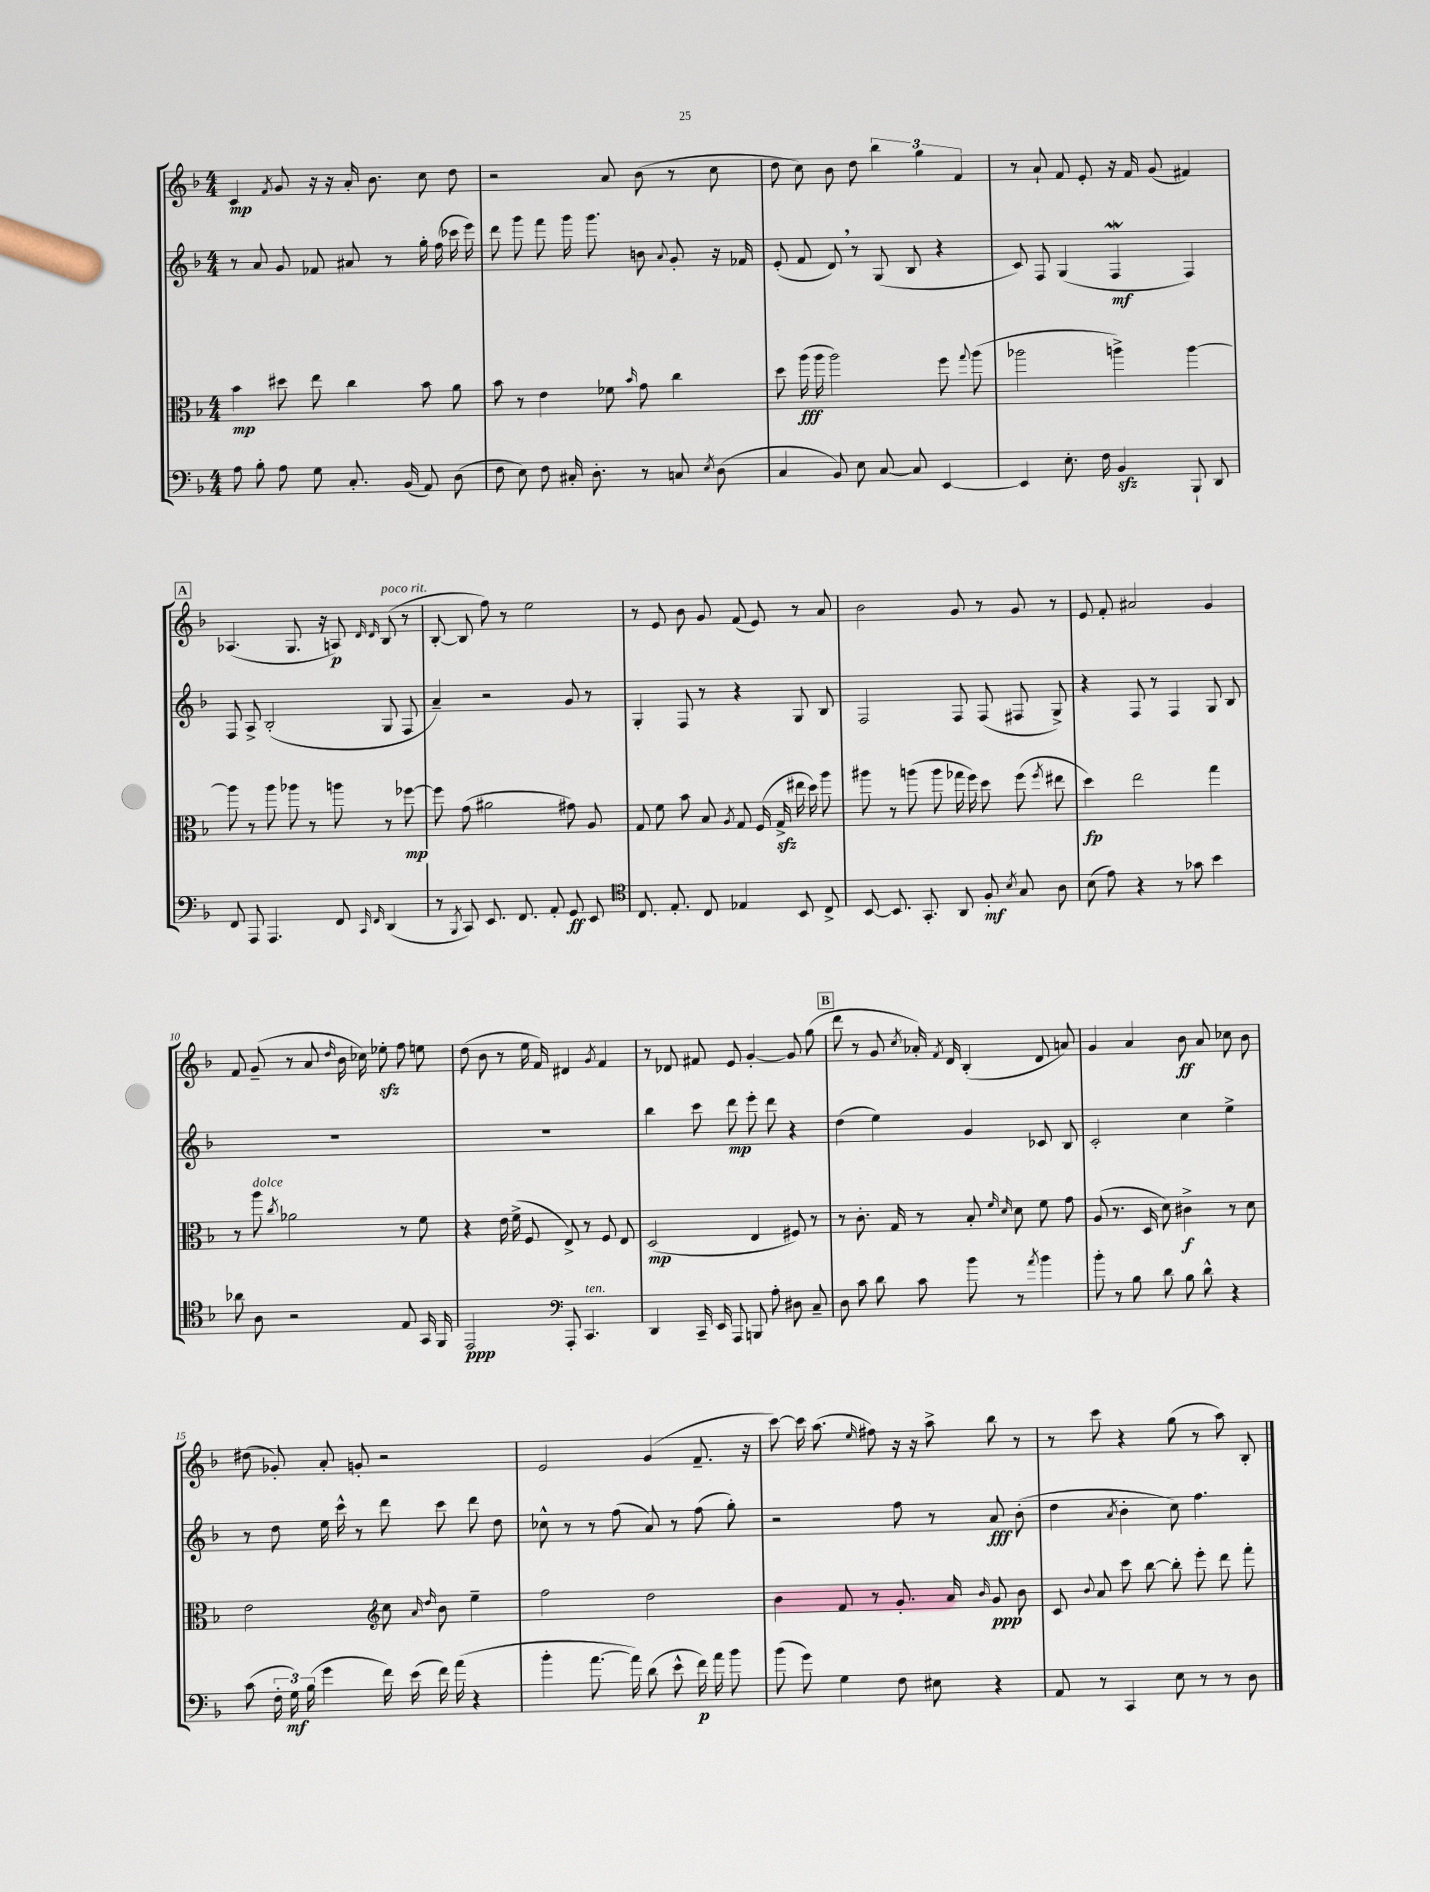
<<
\new StaffGroup <<
\new Staff = "s0" {
    \clef treble \key f \major \numericTimeSignature \time 4/4
    \autoBeamOff c'4\mp \acciaccatura { f'8 } g'8 r16 r16 a'16-. bes'8. c''8 d''8 |
    r2 a'8 bes'8( r8 c''8 |
    d''8 c''8) bes'8 d''8 \tuplet 3/2 { bes''4 g''4 f'4 } |
    r8 a'8-! f'8 e'8-. r16 f'16 g'8( fis'4) |
    \mark \markup { \box "A" } aes4.( g8. r16 a8\p) \grace { d'16 d'16 } bes8^\markup { \italic "poco rit." }( r8 |
    bes8~-. bes8 f''8) r8 e''2 |
    r8 e'8 bes'8 g'8 f'8( e'8) r8 a'8 |
    bes'2 g'8 r8 g'8 r8 |
    e'8 f'8-. ais'2 g'4 |
    f'8 g'8--( r8 a'8 \grace { d''16 } bes'16 ces''16) ees''8-.\sfz f''8 e''8 |
    d''8( bes'8 r8 e''16 f'16) dis'4 \acciaccatura { g'8 } f'4 |
    r8 des'8 fis'8 e'8 g'4~-. g'8 g''8( |
    \mark \markup { \box "B" } d'''8 r8 g'8 \acciaccatura { c''8 } aes'16-.) \acciaccatura { f'8 } d'16 bes4-.( d'8 a'8) |
    g'4 a'4 bes'8\ff a'8 ces''8 bes'8 |
    dis''8( ges'8-.) a'8-. g'8-. r2 |
    e'2 g'4( f'8.-- r16 |
    c'''8~) c'''16 a''8.( \grace { e''16 } fis''8) r16 r16 a''8-> bes''8 r8 |
    r8 c'''8 r4 g''8( r8 a''8) bes8-. \bar "|." |
}
\new Staff = "s1" {
    \clef treble \key f \major \numericTimeSignature \time 4/4
    \autoBeamOff r8 a'8 g'8 fes'8 ais'8 r8 g''16-. f''16( ces'''16 e'''16) |
    d'''8 g'''8 f'''8 g'''16 g'''8. b'8 \appoggiatura { a'8 } g'8-. r16 fes'16 |
    e'8-.( f'8 d'8) \breathe r8 g8( bes8 r4 |
    c'8) f8 g4( f4\mordent\mf f4) |
    \mark \markup { \box "A" } f8 a8-> bes2-.( g8 f8 |
    a'4--) r2 g'8 r8 |
    g4-. f8 r8 r4 g8 bes8 |
    f2 f8 f8( fis8 g8->) |
    r4 f8 r8 f4 g8 bes8 |
    R1 |
    R1 |
    bes''4 c'''8 d'''8\mp e'''8-. d'''8 r4 |
    \mark \markup { \box "B" } d''4( e''4) g'4 ces'8 bes8 |
    c'2-. c''4 e''4-> |
    r8 d''8 e''16 c'''16-^ r8 d'''8 c'''8 d'''8 d''8 |
    ces''8-^ r8 r8 f''8( a'8) r8 f''8( g''8-.) |
    r2 f''8 r8 a'8\fff bes'8-.( |
    d''4 \acciaccatura { a'8 } bes'4-. c''8) f''4. \bar "|." |
}
\new Staff = "s2" {
    \clef alto \key f \major \numericTimeSignature \time 4/4
    \autoBeamOff bes'4\mp dis''8 e''8 c''4 bes'8 a'8 |
    bes'8 r8 e'4 fes'8 \grace { bes'16 } g'8 c''4 |
    d''8 a''16\fff( a''16 a''2) f''8 \appoggiatura { g''8 } a''8( |
    aes''2 a''4->) a''4~ |
    \mark \markup { \box "A" } a''8 r8 a''8 aes''8 r8 a''8 r8 fes''8~\mp |
    fes''8 g'8( ais'2 gis'8) a8 |
    g8 f'8 bes'8 bes8 \acciaccatura { a8 } g8 f16( g16->\sfz eis''16 d''16) a''8 |
    ais''8 r8 a''8( a''8 ges''16 f''16) d''8 f''8( \acciaccatura { f''8 } eis''8 |
    d''4\fp) e''2 g''4 |
    r8 a''8^\markup { \italic "dolce" } \acciaccatura { c''8 } aes'2 r8 f'8 |
    r4 e'16 f'16->( f8 e8->) r8 f8 e8 |
    d2\mp( e4 fis8) r8 |
    \mark \markup { \box "B" } r8 c'8.-. g16 r8 bes8-. \grace { f'16 d'16 } d'8 f'8 g'8 |
    a8( r8. d16 d'8) cis'4->\f r8 d'8 |
    e'2 \clef treble c''8 \grace { a'16 d''16 } bes'8 e''4-- |
    f''2 d''2 |
    bes'4 f'8 r8 g'8.-. a'16 \grace { bes'16 } g'8\ppp bes'8 |
    c'8 \appoggiatura { bes'8 } a'8 c'''8 bes''8~ bes''8-. e'''8-. d'''8 f'''8-. \bar "|." |
}
\new Staff = "s3" {
    \clef bass \key f \major \numericTimeSignature \time 4/4
    \autoBeamOff a8 bes8-. a8 g8 c8.-. bes,16( a,8) d8( |
    f8 e8) f8 cis16-. d8.-. r8 c8 \acciaccatura { e8 } d8( |
    c4 bes,8) e8 c8~ c8 e,4~ |
    e,4 e8.-. f16 bes,4\sfz bes,,8-! d,8 |
    \mark \markup { \box "A" } f,8 a,,8 a,,4. f,8 \grace { c,16 f,16 } d,4( |
    r8 \acciaccatura { bes,,8 } c,8) e,8. f,8. a,8-. g,8\ff e,8 |
    \clef tenor c8. e8.-. c8 ees4 bes,8 c8-> |
    bes,8~ bes,8. g,8.-. a,8 f8-.\mf \acciaccatura { bes8 } g8 a8 |
    bes8( e'8) r4 r8 ges'8 bes'4 |
    aes'8 a8 r2 e8 g,16 f,16 |
    e,2\ppp \clef bass a,,8-. c,4.^\markup { \italic "ten." } |
    d,4 c,16-- e,16 a,,8 b,,8 a8-. dis8 c8-- |
    \mark \markup { \box "B" } d8 c'8 d'8 c'8 bes'8 r8 \acciaccatura { a'8 } bes'4 |
    bes'8-. r8 bes8 d'8 bes8 d'8-^ r4 |
    c'8( \tuplet 3/2 { f16-. g16\mf) bes16( } g'4 f'16) e'16( f'16) a'16( r4 |
    bes'4-. a'8.~ a'16) d'8( e'8-^ f'16\p) a'16 bes'8 |
    bes'8( g'8) g4 f8 eis8 r4 |
    a,8 r8 c,4 e8 r8 r8 d8 \bar "|." |
}
>>
>>
